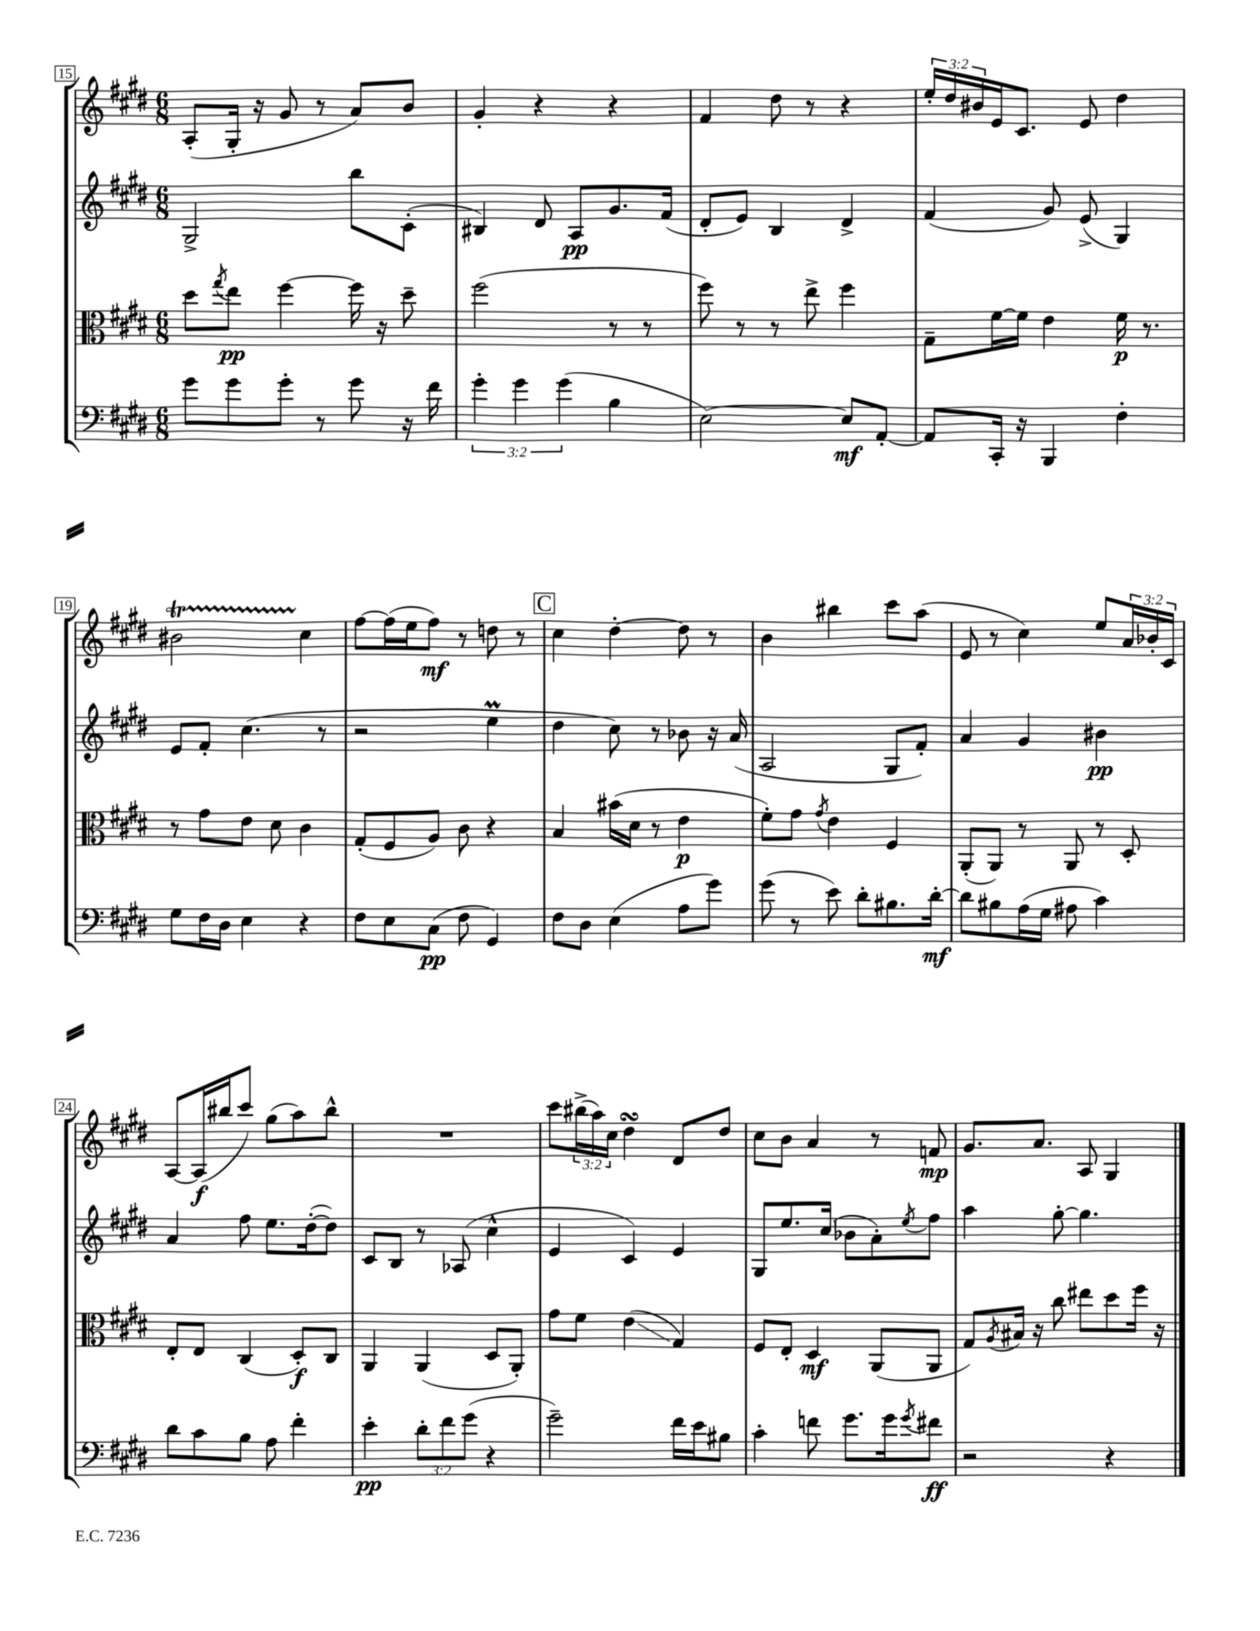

**kern	**kern	**kern	**kern
*staff4	*staff3	*staff2	*staff1
*clefF4	*clefC3	*clefG2	*clefG2
*k[f#c#g#d#]	*k[f#c#g#d#]	*k[f#c#g#d#]	*k[f#c#g#d#]
*M6/8	*M6/8	*M6/8	*M6/8
8g#	8dd#	2G#^	(8A'
.	8qgg#	.	.
8g#	8ee	.	16G#'
.	.	.	16r
8g#'	[4ff#	.	8g#
8r	.	.	8r
8g#	16ff#]	8bb	8a)
.	16r	.	.
16r	8dd#~	(8c#'	8b
16f#	.	.	.
=	=	=	=
6g#'	(2ff#	4B#)	4g#'
6g#	.	.	.
.	.	8d#	4r
(6g#	.	.	.
.	.	8A	.
4B	8r	8.g#	4r
.	8r	.	.
.	.	(16f#	.
=	=	=	=
[2E)	8ff#)	8d#'	4f#
.	8r	8e)	.
.	8r	4B	8dd#
.	8ee^	.	8r
8E]	4ff#	4d#^	4r
[8AA'	.	.	.
=	=	=	=
8AA]	8G#~	(4f#	24ee'
.	.	.	24dd#
.	.	.	24b#
16CC#'	[16f#	.	16e
16r	16f#]	.	8.c#
4BBB	4e	8g#)	.
.	.	(8e^	8e
4F#'	16f#	4G#)	4dd#
.	8.r	.	.
=	=	=	=
8G#	8r	8e	2b#
16F#	8g#	8f#'	.
16D#	.	.	.
4E	8e	(4.cc#	.
.	8d#	.	.
4r	4c#	.	4cc#
.	.	8r	.
=	=	=	=
8F#	(8G#'	2r	[8ff#
8E	8F#	.	(16ff#]
.	.	.	16ee
(8C#	8A)	.	8ff#)
8F#	8c#	.	8r
4GG#)	4r	4ee	8dd
.	.	.	8r
=	=	=	=
8F#	4B	4dd#	4cc#
8D#	.	.	.
(4E	(16b#	8cc#)	[4dd#'
.	16d#	.	.
.	8r	8r	.
8A	4e	8b-	8dd#]
8g#)	.	16r	8r
.	.	(16a	.
=	=	=	=
(8g#	8f#')	2A	4b
8r	8g#	.	.
.	8qg#	.	.
8e)	4e	.	4bb#
8d#'	.	.	.
8.B#	4F#	8G#	8ccc#
.	.	8f#')	(8aa
[16d#'	.	.	.
=	=	=	=
8d#]	(8AA'	4a	8e
8B#	8AA)	.	8r
(16A	8r	4g#	4cc#)
16G#	.	.	.
8A#	8AA	.	.
4c#)	8r	4b#	8ee
.	8D#'	.	24a
.	.	.	24b-'
.	.	.	24c#
=	=	=	=
8d#	8E'	4a	[8A
8c#	8E	.	(16A]
.	.	.	16bb#
8B	(4C#	8ff#	8ccc#)
8A	.	8.ee	(8gg#
4f#'	8D#')	.	8aa)
.	.	([16dd#'	.
.	8C#	8dd#])	8bb#^^
=	=	=	=
4e'	4AA	8c#	2.r
.	.	8B	.
12d#'	(4AA	8r	.
12f#	.	.	.
.	.	(8A-	.
(12g#	.	.	.
4r	8D#	4cc#^^	.
.	8AA')	.	.
=	=	=	=
2g#~)	8g#	4e	8ccc#
.	8f#	.	(24bb#^
.	.	.	24aa)
.	.	.	24cc#
.	(4e	4c#)	4dd#
16f#	4G#)	4e	8d#
16e	.	.	.
8B#	.	.	8dd#
=	=	=	=
4c#'	8F#	8G#	8cc#
.	8E'	8.ee	8b
8f	4D#	.	4a
.	.	(16cc#	.
8.g#	.	8b-	.
.	(8AA	8a')	8r
16g#	.	.	.
8qg#	.	8qee	.
8f#	8AA	8ff#	8f
=	=	=	=
2r	8G#)	4aa	8.g#
.	8qA	.	.
.	16B#	.	.
.	16r	.	8.a
.	8cc#	[8gg#'	.
.	8ee#	4.gg#]	8A
4r	8dd#	.	4G#
.	16ff#	.	.
.	16r	.	.
==	==	==	==
*-	*-	*-	*-
